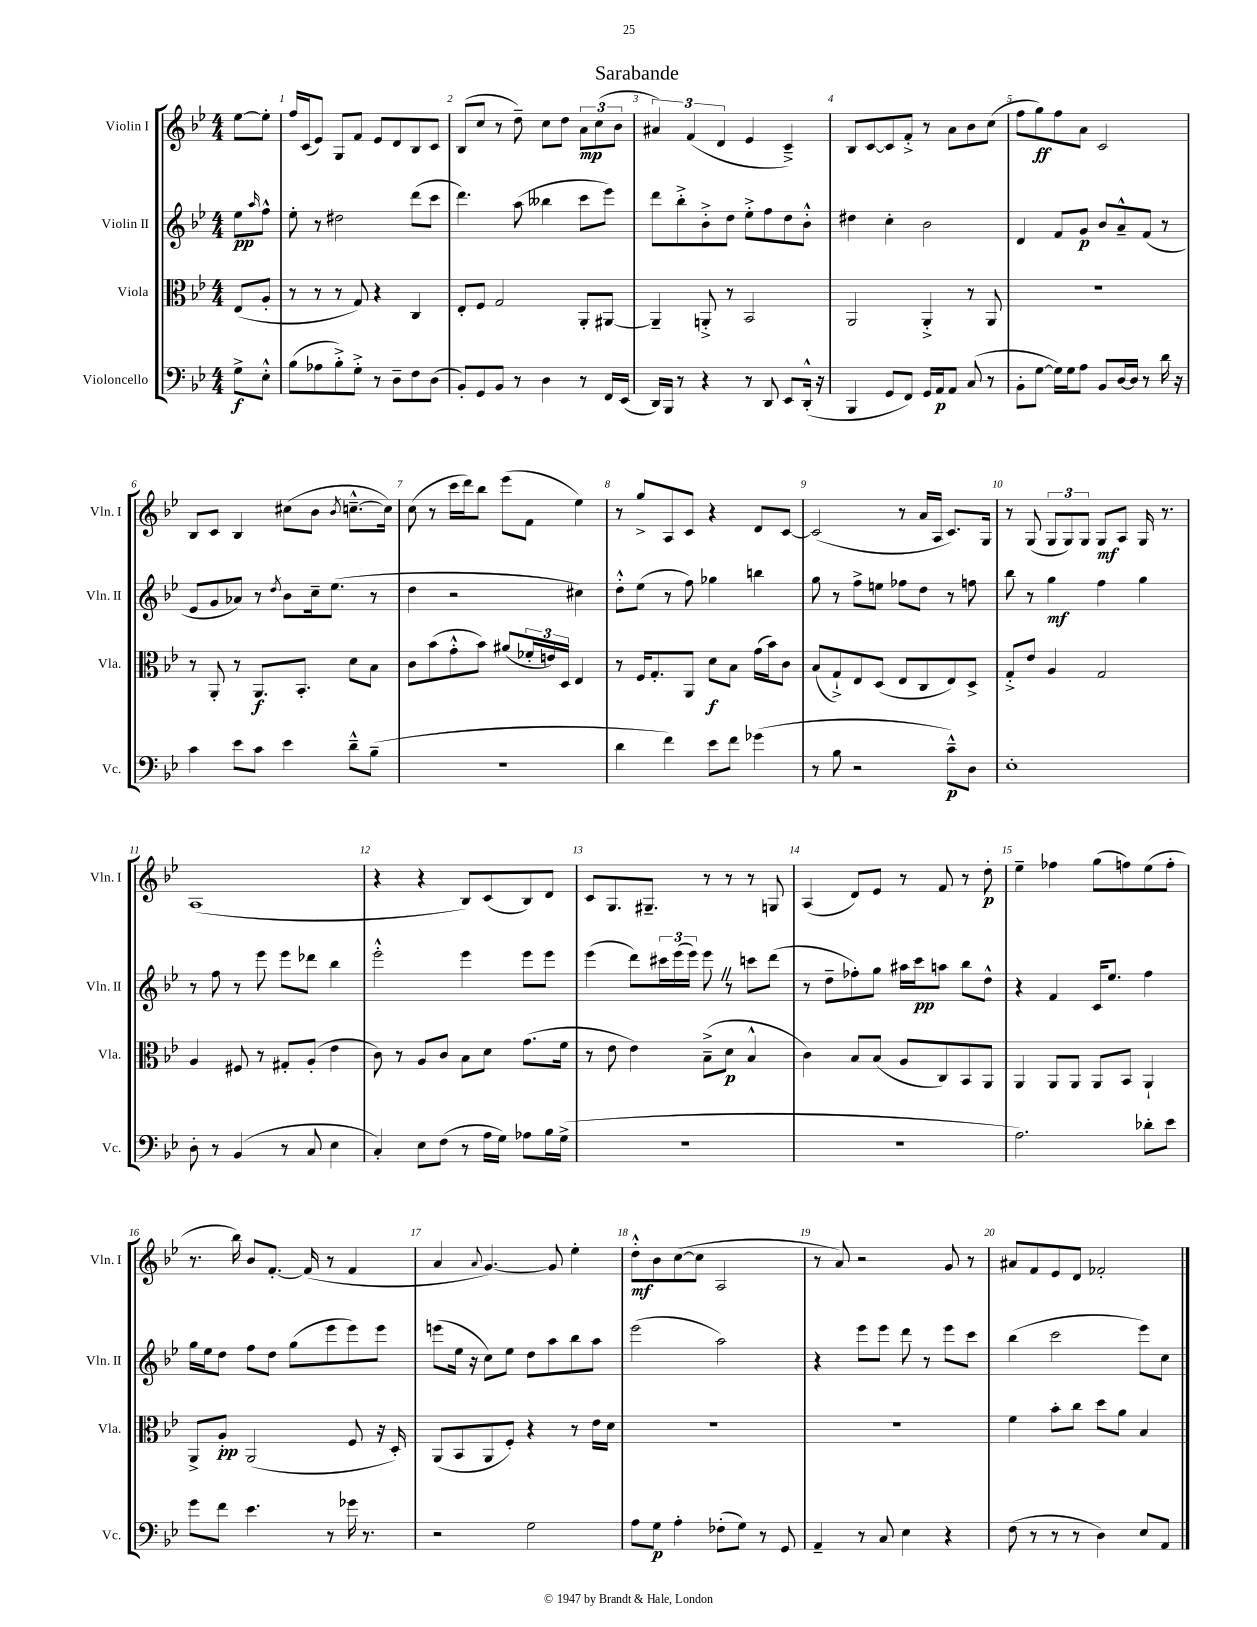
\header { title = "Sarabande" }
<<
\new StaffGroup <<
\new Staff = "s0" \with { instrumentName = "Violin I" shortInstrumentName = "Vln. I" } {
    \clef treble \key bes \major \numericTimeSignature \time 4/4 \partial 4
    ees''8~ ees''8-. |
    f''16 c'16( ees'8) g8 f'8 ees'8 d'8 bes8 c'8 |
    bes8( c''8 r8 d''8--) c''8 d''8 \tuplet 3/2 { a'8\mp c''8( bes'8 } |
    \tuplet 3/2 { ais'4) f'4( d'4 } ees'4 c'4--->) |
    bes8 c'8~ c'8 f'8-.-> r8 a'8 bes'8 c''8( |
    f''8 g''8\ff) f''8 a'8 c'2 |
    bes8 c'8 bes4 cis''8( bes'8 \acciaccatura { bes'8 } c''8.~---^ c''16) |
    c''8( r8 c'''16 d'''16) bes''8 ees'''8( f'8 ees''4) |
    r8 g''8-> a8 c'8 r4 d'8 c'8~ |
    c'2( r8 a'16 a16 c'8.) g16 |
    r8 g8( \tuplet 3/2 { g8 g8) g8 } g8\mf a8 g16 r8. |
    a1( |
    r4 r4 bes8) c'8( bes8) d'8 |
    c'8 g8. gis8.-- r8 r8 r8 g8 |
    a4( d'8) ees'8 r8 f'8 r8 d''8-.\p |
    ees''4-- fes''4 g''8( f''8) ees''8( f''8-. |
    r8. bes''16) bes'8 f'8.~-. f'16( r8 f'4 |
    a'4 \appoggiatura { a'8 } g'4.~) g'8 ees''4-. |
    d''8-.-^\mf bes'8 c''8~( c''8 a2 |
    r8 a'8) r2 g'8 r8 |
    ais'8 f'8 ees'8 d'8 fes'2-. \bar "|." |
}
\new Staff = "s1" \with { instrumentName = "Violin II" shortInstrumentName = "Vln. II" } {
    \clef treble \key bes \major \numericTimeSignature \time 4/4 \partial 4
    ees''8\pp \grace { a''16 } f''8-^ |
    ees''8-. r8 dis''2 d'''8( c'''8 |
    d'''4.) a''8( beses''4 c'''8 ees'''8) |
    d'''8 bes''8-.-> bes'8-.-> d''8 ees''8-.-> f''8 d''8 bes'8-.-^ |
    dis''4 c''4-. bes'2 |
    d'4 f'8 g'8\p bes'8 a'8---^ f'8( r8 |
    ees'8 g'8 aes'8) r8 \acciaccatura { d''8 } bes'8 c''16-- ees''8.( r8 |
    d''4 r2 cis''4) |
    d''8-.-^ ees''8( r8 f''8) ges''4 b''4 |
    g''8 r8 f''8-> e''8 fes''8 d''8 r8 f''8 |
    bes''8 r8 g''4\mf f''4 g''4 |
    r8 f''8 r8 ees'''8 ees'''8 des'''8 bes''4 |
    ees'''2-.-^ ees'''4 ees'''8 ees'''8 |
    ees'''4( d'''8) \tuplet 3/2 { cis'''16 ees'''16( ees'''16) } ees'''8 \once \override BreathingSign.text = \markup { \musicglyph "scripts.caesura.straight" } \breathe r8 c'''8 d'''8( |
    r8 d''8-- fes''8-.) g''8 ais''16 c'''16\pp a''8 bes''8 d''8-^ |
    r4 f'4 c'16 ees''8. f''4 |
    g''16 ees''16 d''8 f''8 d''8 g''8( ees'''8 ees'''8) ees'''8 |
    e'''8( ees''16 r16 c''8) ees''8 d''8 a''8 bes''8 a''8 |
    ees'''2( a''2) |
    r4 ees'''8 ees'''8 d'''8 r8 ees'''8 c'''8 |
    bes''4( c'''2 ees'''8) c''8 \bar "|." |
}
\new Staff = "s2" \with { instrumentName = "Viola" shortInstrumentName = "Vla." } {
    \clef alto \key bes \major \numericTimeSignature \time 4/4 \partial 4
    ees8( a8-. |
    r8 r8 r8 g8) r4 c4 |
    ees8-. f8 g2 a,8-. ais,8~ |
    ais,4-- a,8-.-> r8 bes,2 |
    a,2 a,4-.-> r8 a,8 |
    R1 |
    r8 a,8-. r8 a,8.\f bes,8.-. d'8 bes8 |
    c'8 bes'8( g'8-.-^ bes'8) ais'8( \tuplet 3/2 { fes'16-. e'16) d16 } ees4 |
    r8 f16 g8.-. a,8 d'8\f bes8 g'16( bes'16) c'8 |
    bes8( g8-!->) ees8 d8( ees8 c8 ees8) d8-> |
    g8-.-> ees'8 a4 g2 |
    a4 fis8 r8 gis8-. a8-.( ees'4 |
    c'8) r8 a8 c'8 bes8 d'8 g'8.( f'16 |
    r8 ees'8 ees'4) bes8--->( d'8\p bes4-^ |
    c'4) bes8 bes8( a8 c8) bes,8 a,8 |
    a,4 a,8 a,8 a,8 bes,8 a,4-! |
    a,8-> a8-.\pp a,2( f8 r16 d16-.) |
    a,8( bes,8 a,8 f8-.) r4 r8 ees'16 d'16 |
    R1 |
    R1 |
    f'4 bes'8-. c''8 d''8 a'8 bes4 \bar "|." |
}
\new Staff = "s3" \with { instrumentName = "Violoncello" shortInstrumentName = "Vc." } {
    \clef bass \key bes \major \numericTimeSignature \time 4/4 \partial 4
    g8->\f ees8-.-^ |
    bes8( aes8 bes8-.->) g8-.-> r8 d8-- f8 d8( |
    bes,8-.) g,8 bes,8 r8 d4 r8 f,16 ees,16( |
    d,16) bes,,16 r8 r4 r8 d,8 ees,8 d,16-.-^( r16 |
    bes,,4 g,8 f,8) g,16 a,16\p a,8 c8( r8 |
    bes,8-. g8~ g16) g16 a8 bes,8 d16~ d16 r8 d'16 r16 |
    c'4 ees'8 c'8 ees'4 d'8---^ bes8--( |
    R1 |
    d'4 f'4) ees'8 f'8 ges'4( |
    r8 bes8 r2 c'8---^\p) d8 |
    ees1-. |
    d8-. r8 bes,4( r8 c8 ees4 |
    c4-.) ees8 f8( r8 a16 g16) aes8 bes16 g16->( |
    R1 |
    R1 |
    a2.) des'8-. ees'8 |
    g'8 f'8 ees'4. r8 ges'16 r8. |
    r2 g2 |
    a8 g8\p a4-. fes8-.( g8) r8 g,8 |
    a,4-- r8 c8 ees4 r4 |
    f8( r8 r8 r8 d4) ees8 a,8 \bar "|." |
}
>>
>>
\layout { \context { \Score \override BarNumber.break-visibility = ##(#f #t #t) barNumberVisibility = #all-bar-numbers-visible } }
